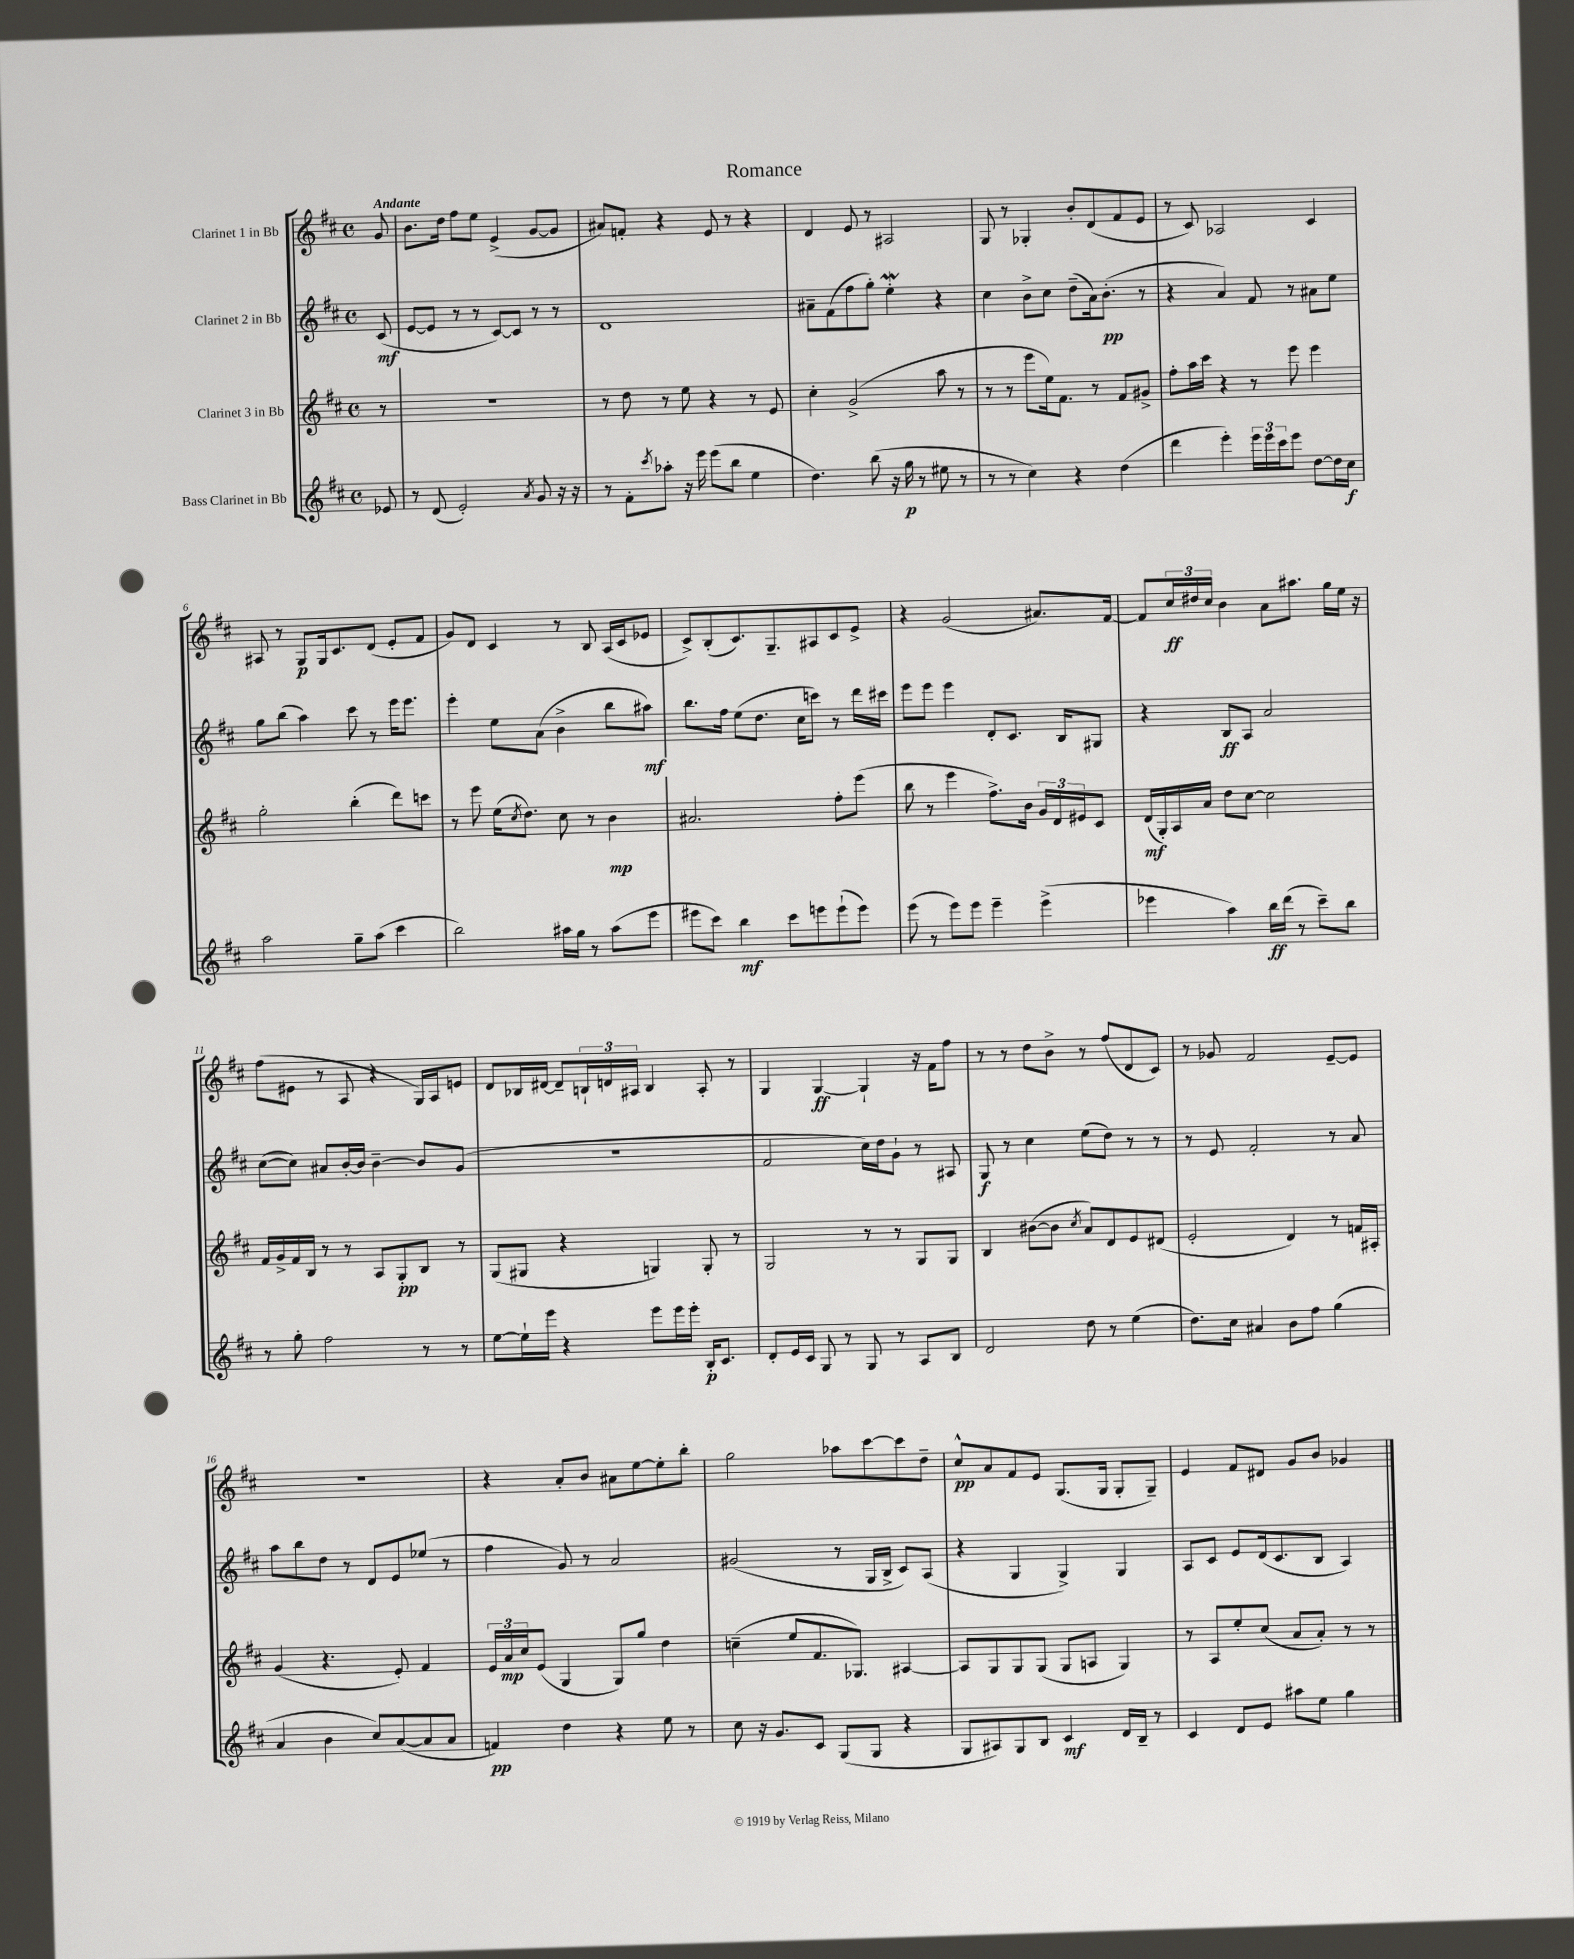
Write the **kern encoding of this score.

**kern	**kern	**kern	**kern
*staff4	*staff3	*staff2	*staff1
*clefG2	*clefG2	*clefG2	*clefG2
*k[f#c#]	*k[f#c#]	*k[f#c#]	*k[f#c#]
*M4/4	*M4/4	*M4/4	*M4/4
*met(c)	*met(c)	*met(c)	*met(c)
8e-	8r	(8c#	8g
=	=	=	=
8r	1r	[8e	8.b
(8d	.	8e]	.
.	.	.	16dd
2e')	.	8r	8ff#
.	.	8r	8ee
.	.	[8c#)	(4e^
.	.	8c#]	.
8qa	.	.	.
8g	.	8r	[8g
16r	.	8r	8g]
16r	.	.	.
=	=	=	=
8r	8r	1d	8a#)
8f#'	8dd	.	8f'
8qccc#	.	.	.
8aa-'	8r	.	4r
16r	8ee	.	.
16eee	.	.	.
(8eee	4r	.	8e
8bb	.	.	8r
4ee	8r	.	4r
.	8e	.	.
=	=	=	=
4.dd)	4cc#'	8a#~	4d
.	.	(8f#	.
.	(2g^	8ff#	8e
(8bb	.	8gg')	8r
16r	.	4ee'	2A#
16gg	.	.	.
8r	.	.	.
8ee#	8aa	4r	.
8r	8r	.	.
=	=	=	=
8r	8r	4cc#	8G
8r	8r	.	8r
4cc#)	8eee	8b^	4G-'
.	16ee)	8cc#	.
.	8.f#	.	.
4r	.	(8dd~	8b'
.	8r	16a)	(8d
.	.	(8.b'	.
(4dd	8f#	.	8f#
.	8g#^	8r	8e
=	=	=	=
4ddd	8ff#'	4r	8r
.	16aa	.	8c#)
.	16ccc#	.	.
4eee')	4r	4a)	2A-
24eee	8r	8f#	.
24eee	.	.	.
24ccc#	.	.	.
8eee	8eee	8r	.
[8dd	4eee	8a#	4c#
16dd]	.	8ee	.
16cc#	.	.	.
=	=	=	=
2aa	2gg'	8gg	8A#
.	.	(8bb	8r
.	.	4aa)	8G
.	.	.	16G
.	.	.	8.c#
8gg~	(4bb'	8ccc#	.
(8aa	.	8r	(8d
4ccc#	8ddd)	16eee	8e'
.	.	8.eee	.
.	8ccc	.	8f#
=	=	=	=
2bb)	8r	4eee'	8g)
.	8eee	.	8d
.	(16ee	8ee	4c#
.	8qcc#	.	.
.	8.dd)	.	.
.	.	(8a	.
16aa#	8cc#	4b^	8r
16gg	.	.	.
8r	8r	.	8B
(8aa#	4b	8bb	(16A
.	.	.	16c#
8eee	.	8aa#)	8e-
=	=	=	=
8eee#	2.a#	8.bb	8c#^)
8ccc#)	.	.	(8B'
.	.	16ff#	.
4bb	.	(8ee	8.c#)
.	.	8.dd	.
.	.	.	8.G~
8ccc#	.	.	.
.	.	16cc#	.
8eee	.	8ccc)	8A#
(8eee`	8ff#'	8r	8c#
8eee)	(8eee	16ddd	8e^
.	.	16ccc#	.
=	=	=	=
(8eee	8bb	8eee	4r
8r	8r	8eee	.
8eee)	4eee	4eee	(2g
8eee	.	.	.
4eee~	8.ff#^)	8d'	.
.	.	8.c#	.
.	16b	.	.
(4eee^	24g	.	8.a#)
.	24d	.	.
.	.	16B	.
.	24e#	.	.
.	8c#	8G#	.
.	.	.	[16f#
=	=	=	=
4eee-	(16d	4r	8f#]
.	16G')	.	.
.	16A	.	24cc#
.	.	.	24dd#
.	16a	.	.
.	.	.	24cc#
4aa)	8dd	8B	4b
.	[8cc#	8A	.
16bb	2cc#]	2a	8a
(16ddd	.	.	.
8r	.	.	8.aa#
8ccc#~)	.	.	.
.	.	.	16gg
8bb	.	.	16ee
.	.	.	16r
=	=	=	=
8r	16f#	([8cc#	(8ff#
.	16g^	.	.
8gg'	16f#	8cc#])	8e#
.	16B	.	.
2ff#	8r	8a#	8r
.	8r	[16b'	8A
.	.	16b]	.
.	8A	[4b~	4r
.	8G'	.	.
8r	8B	8b]	16G)
.	.	.	16A
8r	8r	(8g	8e
=	=	=	=
[8ee	(8G	1r	8d
16ee`]	8G#	.	16B-
16eee	.	.	[16d#
4r	4r	.	8d#~]
.	.	.	24B`
.	.	.	24d
.	.	.	24A#
8eee	4G)	.	4B
16eee	.	.	.
16eee'	.	.	.
16B'	8G'	.	8A#'
8.c#	.	.	.
.	8r	.	8r
=	=	=	=
8d'	2G	2f#	4G
16e	.	.	.
16c#	.	.	.
8G	.	.	[4G
8r	.	.	.
8G	8r	16cc#)	4G`]
.	.	16dd	.
8r	8r	8g`	.
8A	8G	8r	16r
.	.	.	16f#
8B	8G	8A#	8ff#
=	=	=	=
2d	4B	8G	8r
.	.	8r	8r
.	([8b#	4cc#	8dd
.	8b#]	.	8b^
.	8qcc#	.	.
8dd	8a)	(8ee	8r
8r	8d	8dd)	(8ff#
(4ee	8e	8r	8d
.	(8d#	8r	8c#)
=	=	=	=
8.dd)	2e'	8r	8r
.	.	8e	8g-
16cc#	.	.	.
4a#	.	2f#'	2f#
8b	4d)	.	.
8ff#	.	.	.
(4gg	8r	8r	[8e~
.	16f	8a	8e]
.	16A#'	.	.
=	=	=	=
4a	(4g	8aa	1r
.	.	8bb	.
4b	4.r	8dd	.
.	.	8r	.
8cc#)	.	8d	.
([8a	8e')	8e	.
8a]	4f#	(8ee-	.
8a	.	8r	.
=	=	=	=
4f)	24e	4ff#	4r
.	24a	.	.
.	24cc#	.	.
.	(8e	.	.
4dd	4G	8g)	8a'
.	.	8r	8b
4r	8G)	2a	8a#
.	8gg	.	[8ee
8ee	4dd	.	8ee']
8r	.	.	8bb'
=	=	=	=
8cc#	(4cc~	(2g#	2gg
16r	.	.	.
8.g	.	.	.
.	8ee	.	.
8c#	8.f#	.	.
(8G	.	8r	8aa-
.	8.G-)	.	.
8G	.	16G	[8ccc#
.	.	16B^	.
4r	[4A#	8c#)	8ccc#]
.	.	(8A	8dd~
=	=	=	=
8G	8A#]	4r	8cc#^^
8A#)	8G	.	8a
8G	8G	4G	8f#
8B	(8G	.	8e
4c#	8G	4G^)	(8.G
.	8A	.	.
.	.	.	16G
16d	4G)	4G	8G'
16B~	.	.	.
8r	.	.	8G~)
=	=	=	=
4c#	8r	8A	4e
.	8A	8c#	.
8d	8ee'	8e	8f#
8e	(8cc#	(16d	8d#
.	.	8.c#	.
8aa#	8a	.	8g
8ee	8a')	8B	8b
4gg	8r	4A)	4g-
.	8r	.	.
==	==	==	==
*-	*-	*-	*-
